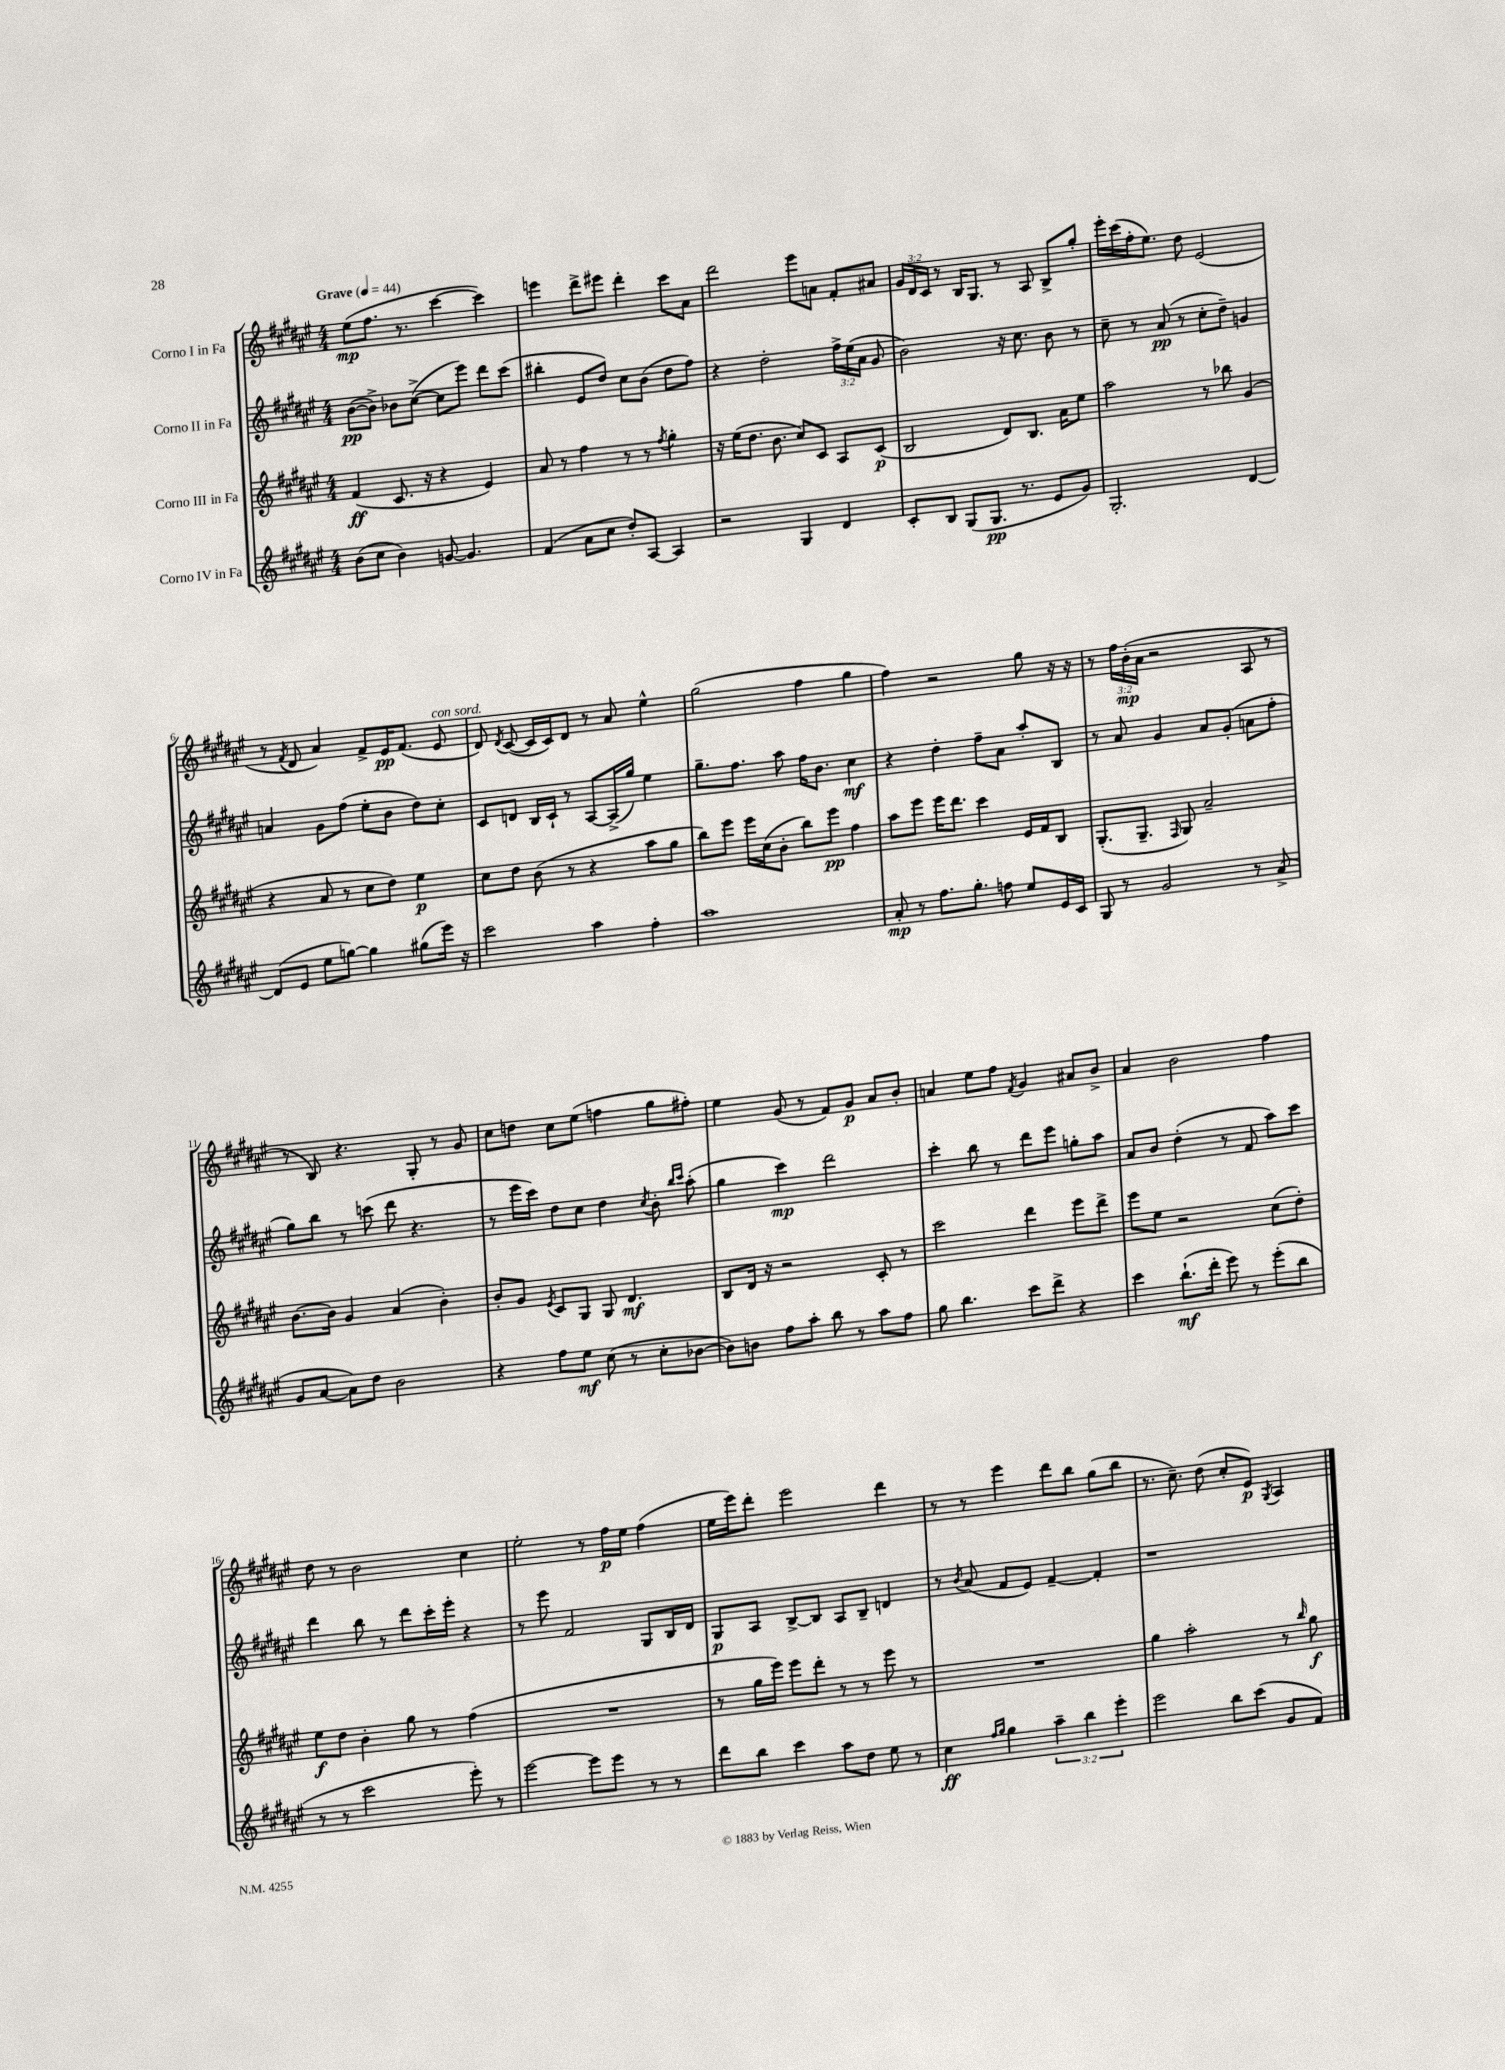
<<
\new StaffGroup <<
\new Staff = "s0" \with { instrumentName = "Corno I in Fa" } {
    \clef treble \key fis \major \numericTimeSignature \time 4/4 \override Staff.TupletNumber.text = #tuplet-number::calc-fraction-text \tempo "Grave" 4 = 44
    \autoBeamOff eis''8[\mp( fis''8.] r8. cis'''4~ cis'''4) |
    e'''4 dis'''8[-> eis'''8] dis'''4-. cis'''8[ ais'8] |
    dis'''2 eis'''8[ a'8] fis'8[-. ais'8] |
    \tuplet 3/2 { gis'16[ dis'16 cis'16] } r8 b16[ gis8.] r8 ais8 b8[-> gis''8]-. |
    eis'''16[-. cis'''16( fis''16-. eis''8.]) dis''8 eis'2( |
    r8 \acciaccatura { fis'8 } dis'8 ais'4) fis'8[-> eis'16\pp fis'8.]( eis'8^\markup { \italic "con sord." } |
    dis'8) \acciaccatura { dis'8 } cis'8~( cis'16[ cis'16) dis'8] r8 ais'8 eis''4-^ |
    gis''2( fis''4 gis''4 |
    fis''4) r2 gis''8 r16 r16 |
    r8 \tuplet 3/2 { fis''16[ b'16-.\mp( ais'16] } r2 ais8 r8 |
    r8 b8) r4. gis8-. r8 gis'8 |
    cis''8[ d''8] cis''8[ eis''8]( f''4 gis''8[ fis''8]-.) |
    eis''4 gis'8( r8 fis'8[) gis'8]\p ais'8[ b'8]-. |
    a'4 eis''8[ fis''8] \acciaccatura { fis'8 } gis'4 ais'8[ b'8]-> |
    ais'4 b'2 fis''4 |
    dis''8 r8 b'2 cis''4 |
    eis''2-. r8 fis''16[\p eis''16] fis''4( |
    eis''16[ eis'''16) dis'''8]-. eis'''2 dis'''4 |
    r8 r8 eis'''4 dis'''8[ b''8] gis''8[( b''8] |
    r8. cis''8.--) dis''8( cis''8[-. eis'8]\p) \acciaccatura { gis8 } ais4 \bar "|." |
}
\new Staff = "s1" \with { instrumentName = "Corno II in Fa" } {
    \clef treble \key fis \major \numericTimeSignature \time 4/4 \override Staff.TupletNumber.text = #tuplet-number::calc-fraction-text
    \autoBeamOff b'8[~\pp( b'8]->) bes'8[ cis''8]~->( cis''8[ eis'''8]) dis'''8[ cis'''8]( |
    bis''4-. eis'8[ dis''8]) cis''8[ b'8]( dis''8[ fis''8]) |
    r4 dis''2-. \tuplet 3/2 { fis''16[-> eis''16( ais'16] } gis'8 |
    b'2) r16 cis''8. b'8 r8 |
    cis''8-- r8 ais'8\pp( r8 cis''8[-. dis''8]--) g'4 |
    a'4 gis'8[ fis''8]( eis''8[-. b'8] dis''8[) cis''8]-. |
    cis'8[ d'8] b16[ cis'16]-! r8 ais8[~ ais16->( gis''16]) eis''4 |
    gis''8.[-- fis''8.] ais''8 fis''16[ b'8.] cis''4\mf |
    r4 dis''4-. fis''8[-- ais'8] ais''8[-. b8] |
    r8 ais'8 gis'4 ais'8[ gis'8]-.( a'8[ fis''8]-. |
    gis''8[) b''8] r8 c'''8( dis'''8 r4. |
    r8 eis'''16[ cis'''16]) dis''8[ cis''8] dis''4 \acciaccatura { cis''8 } b'8-. \grace { b''16[ cis'''16] } ais''8-.( |
    gis''4 cis'''4\mp) dis'''2 |
    cis'''4-. b''8 r8 dis'''8[ eis'''8] g''8[-. ais''8] |
    ais'8[ b'8] dis''4-.( r8 fis'8 ais''8[) cis'''8] |
    dis'''4 b''8 r8 dis'''8[ cis'''16-. eis'''16]-. r4 |
    r8 eis'''8 fis'2 gis8[ b16 dis'16] |
    gis8[\p ais8] b8[~-> b8] ais8[ b8]-- d'4 |
    r8 \acciaccatura { b'8 } ais'8( fis'8[ eis'8]) fis'4~-- fis'4-. |
    r1 \bar "|." |
}
\new Staff = "s2" \with { instrumentName = "Corno III in Fa" } {
    \clef treble \key fis \major \numericTimeSignature \time 4/4
    \autoBeamOff fis'4\ff( cis'8. r16 r4 eis'4) |
    ais'8 r8 fis''4 r8 r8 \acciaccatura { fis''8 } gis''4-. |
    r16 eis''16[( dis''8.] b'8. cis''8[) cis'8] ais8[ cis'8]\p( |
    b2 dis'8[) b8.] ais'16[ eis''8] |
    ais''2 r8 bes''8 gis'4( |
    r4 ais'8 r8 cis''8[ dis''8]) eis''4\p |
    cis''8[ dis''8] b'8( r8 r4 ais''8[ gis''8] |
    b''8[) eis'''8] eis'''16[ cis''16( b'8]-. b''8[) eis'''8]\pp fis''4 |
    ais''8[ eis'''8] eis'''16[ dis'''8.] cis'''4 eis'16[ fis'16 b8] |
    gis8.[-.( gis8.]-- \grace { fis16 } gis8) ais'2-- |
    b'8.[~ b'16] gis'4 ais'4( b'4-.) |
    b'8[-. gis'8] \acciaccatura { eis'8 } cis'8[ gis8] gis8 dis'4.\mf |
    b8[ dis'16] r16 r2 cis'8-. r8 |
    cis'''2 dis'''4 eis'''8[ dis'''8]-> |
    eis'''8[ eis''8] r2 cis''8[( dis''8]-.) |
    eis''8[\f dis''8] b'4-. gis''8 r8 fis''4( |
    R1 |
    r8 gis''16[ eis'''16]) eis'''8[ dis'''8]-. r8 r8 eis'''8 r8 |
    R1 |
    gis''4 ais''2-. r8 \grace { b''16 } gis''8\f \bar "|." |
}
\new Staff = "s3" \with { instrumentName = "Corno IV in Fa" } {
    \clef treble \key fis \major \numericTimeSignature \time 4/4 \override Staff.TupletNumber.text = #tuplet-number::calc-fraction-text
    \autoBeamOff b'8[( cis''8] b'4) g'8~ g'4. |
    fis'4( ais'8[ cis''8] dis''8[-.) ais8]~ ais4 |
    r2 gis4 dis'4 |
    cis'8[-. b8] gis8[( gis8.]\pp r8. eis'8[ gis'8]) |
    gis2.-. dis'4~ |
    dis'8[( eis'8] eis''8[ g''8]~) g''4 gis''8[( eis'''16]) r16 |
    cis'''2 ais''4 fis''4-. |
    ais''1 |
    ais'8-.\mp r8 fis''8.[ gis''8.]-. f''8 eis''8[ eis'16 cis'16] |
    gis8 r8 gis'2 r8 ais'8->( |
    gis'8[ ais'8]~ ais'8[) dis''8] b'2 |
    r4 fis''8[ eis''8]\mf cis''8( r8 cis''8[-. bes'8]~ |
    bes'8[) b'8] fis''8[ ais''8]-. b''8 r8 ais''8[ fis''8] |
    gis''8 b''4. cis'''8[ dis'''8]-> r4 |
    cis'''4 b''8.[-!\mf( dis'''16]-. eis'''8) r8 eis'''8[-.( b''8] |
    r8 r8 cis'''2 eis'''8-.) r8 |
    eis'''2~ eis'''8[ eis'''8] r8 r8 |
    dis'''8[ b''8] cis'''4 ais''8[ dis''8] eis''8 r8 |
    cis''4\ff \grace { fis''16[ gis''16] } gis''4 \tuplet 3/2 { ais''4-- b''4 eis'''4-. } |
    eis'''2 b''8[ cis'''8]( gis'8[ fis'8]) \bar "|." |
}
>>
>>
